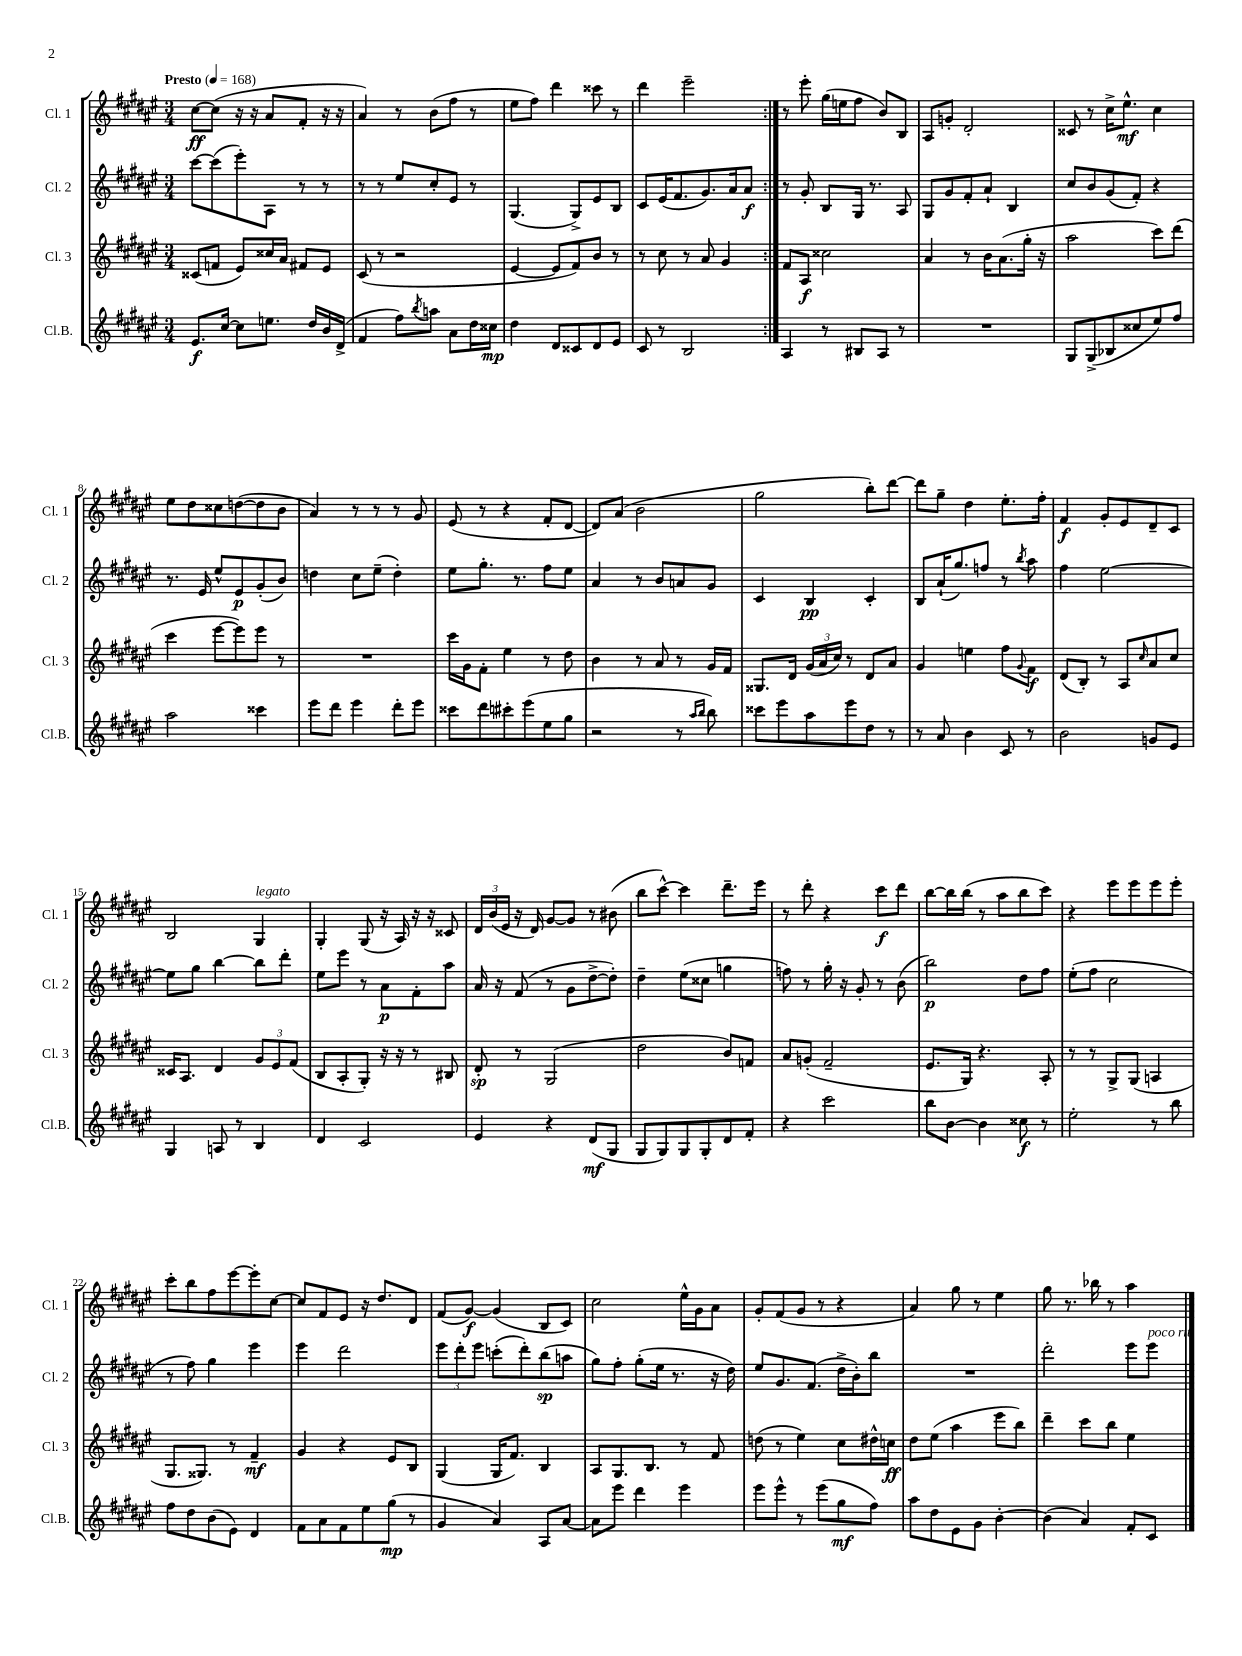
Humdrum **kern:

**kern	**dynam	**kern	**dynam	**kern	**dynam	**kern	**dynam
*part4	*part4	*part3	*part3	*part2	*part2	*part1	*part1
*staff4	*staff4	*staff3	*staff3	*staff2	*staff2	*staff1	*staff1
*I"Cl.B.	*	*I"Cl. 3	*	*I"Cl. 2	*	*I"Cl. 1	*
*I'Cl.B.	*	*I'Cl. 3	*	*I'Cl. 2	*	*I'Cl. 1	*
*clefG2	*	*clefG2	*	*clefG2	*	*clefG2	*
*k[f#c#g#d#a#e#]	*	*k[f#c#g#d#a#e#]	*	*k[f#c#g#d#a#e#]	*	*k[f#c#g#d#a#e#]	*
*M3/4	*	*M3/4	*	*M3/4	*	*M3/4	*
*MM168	*	*MM168	*	*MM168	*	*MM168	*
=1	=1	=1	=1	=1	=1	=1	=1
!	!	!	!	!	!	!LO:TX:a:B:t=Presto	!
8.e#/L	f	(8c##X/L	.	[8ccc#\L	.	[8cc#\L	ff
.	.	8fn/J	.	(8ccc#\]	.	(8cc#\J]	.
[16cc#/Jk	.	.	.	.	.	.	.
8cc#\L]	.	8e#/L)	.	8eee#'\)	.	16r	.
.	.	.	.	.	.	16r	.
8.een\J	.	16cc##X/L	.	8A#\J	.	8a#/L	.
.	.	16a#/JJ	.	.	.	.	.
.	.	8f#X/L	.	8r	.	8f#'/J	.
16dd#/LL	.	.	.	.	.	.	.
16b/	.	8e#/J	.	8r	.	16r	.
(16d#^/JJ	.	.	.	.	.	16r	.
=2	=2	=2	=2	=2	=2	=2	=2
4f#/	.	(8c#/	.	8r	.	4a#/)	.
.	.	8r	.	8r	.	.	.
8ff#\L)	.	2r	.	8ee#/L	.	8r	.
8qbb/	.	.	.	.	.	.	.
8aan\J	.	.	.	8cc#'/	.	(8b\L	.
8a#\L	.	.	.	8e#/J	.	8ff#\J	.
16dd#\L	.	.	.	8r	.	8r	.
16cc##X\JJ	mp	.	.	.	.	.	.
=3	=3	=3	=3	=3	=3	=3	=3
4dd#\	.	[4e#/	.	(4.G#/	.	8ee#\L	.
.	.	.	.	.	.	8ff#\J)	.
8d#/L	.	8e#/L]	.	.	.	4ddd#\	.
8c##X/	.	8f#/)	.	8G#^/L)	.	.	.
8d#/	.	8b/J	.	8e#/	.	8ccc##X\	.
8e#/J	.	8r	.	8B/J	.	8r	.
=4	=4	=4	=4	=4	=4	=4	=4
8c#/	.	8r	.	8c#/L	.	4ddd#\	.
8r	.	8cc#\	.	(16e#/K	.	.	.
.	.	.	.	8.f#/	.	.	.
2B/	.	8r	.	.	.	2eee#~\	.
.	.	8a#/	.	8.g#/)	.	.	.
.	.	4g#/	.	.	.	.	.
.	.	.	.	16a#/k	.	.	.
.	.	.	.	8a#/J	f	.	.
=5:|!	=5:|!	=5:|!	=5:|!	=5:|!	=5:|!	=5:|!	=5:|!
4A#/	.	8f#/L	.	8r	.	8r	.
.	.	8A#/J	f	8g#'/	.	8eee#'\	.
8r	.	2cc##X\	.	8B/L	.	(16gg#\LL	.
.	.	.	.	.	.	16een\J	.
8B#X/L	.	.	.	16G#/Jk	.	8ff#\J	.
.	.	.	.	8.r	.	.	.
8A#/J	.	.	.	.	.	8b/L)	.
8r	.	.	.	8A#/	.	8B/J	.
=6	=6	=6	=6	=6	=6	=6	=6
2.r	.	4a#/	.	8G#/L	.	8A#/L	.
.	.	.	.	8g#/	.	8gn'/J	.
.	.	8r	.	8f#'/	.	2d#'/	.
.	.	16b\KL	.	8a#`/J	.	.	.
.	.	(8.a#\	.	.	.	.	.
.	.	.	.	4B/	.	.	.
.	.	16gg#'\Jk	.	.	.	.	.
.	.	16r	.	.	.	.	.
=7	=7	=7	=7	=7	=7	=7	=7
8G#/L	.	2aa#\	.	8cc#/L	.	8c##X/	.
(8G#^/	.	.	.	8b/	.	8r	.
8B-X/	.	.	.	(8g#/	.	16cc#^\KL	.
.	.	.	.	.	.	8.ee#^^\J	mf
8cc##X/	.	.	.	8f#'/J)	.	.	.
8ee#/)	.	8ccc#\L)	.	4r	.	4cc#\	.
8ff#/J	.	(8ddd#\J	.	.	.	.	.
!!LO:LB:g=z
=8	=8	=8	=8	=8	=8	=8	=8
2aa#\	.	4ccc#\	.	8.r	.	8ee#\L	.
.	.	.	.	.	.	8dd#\	.
.	.	.	.	16e#/	.	.	.
.	.	[8eee#\L	.	8ee#^^/L	.	8cc##X\	.
.	.	8eee#\])	.	8e#/	p	([8ddn\	.
4ccc##X\	.	8eee#\J	.	(8g#'/	.	8dd\]	.
.	.	8r	.	8b/J)	.	8b\J	.
=9	=9	=9	=9	=9	=9	=9	=9
8eee#\L	.	2.r	.	4ddn\	.	4a#/)	.
8ddd#\J	.	.	.	.	.	.	.
4eee#\	.	.	.	8cc#\L	.	8r	.
.	.	.	.	(8ee#~\J	.	8r	.
8ddd#'\L	.	.	.	4dd'\)	.	8r	.
8eee#\J	.	.	.	.	.	8g#/	.
=10	=10	=10	=10	=10	=10	=10	=10
8ccc##X\L	.	16ccc#\LL	.	8ee#\L	.	(8e#/	.
.	.	16g#\J	.	.	.	.	.
8ddd#\	.	8f#'\J	.	8.gg#'\J	.	8r	.
8ccc#X'\	.	4ee#\	.	.	.	4r	.
.	.	.	.	8.r	.	.	.
(8eee#\	.	.	.	.	.	.	.
8ee#\	.	8r	.	8ff#\L	.	8f#'/L	.
8gg#\J	.	8dd#\	.	8ee#\J	.	[8d#/J	.
=11	=11	=11	=11	=11	=11	=11	=11
2r	.	4b\	.	4a#/	.	8d#/L])	.
.	.	.	.	.	.	(8a#/J	.
.	.	8r	.	8r	.	2b\	.
.	.	8a#/	.	8b/L	.	.	.
8r	.	8r	.	8an/	.	.	.
16qqaa#/LL	.	.	.	.	.	.	.
16qqbb/JJ	.	.	.	.	.	.	.
8bb\)	.	16g#/LL	.	8g#/J	.	.	.
.	.	16f#/JJ	.	.	.	.	.
=12	=12	=12	=12	=12	=12	=12	=12
8ccc##X\L	.	8.G##X/L	.	4c#/	.	2gg#\	.
8eee#\	.	.	.	.	.	.	.
.	.	16d#/Jk	.	.	.	.	.
8aa#\	.	(24g#/LL	.	4B/	pp	.	.
.	.	24a#/	.	.	.	.	.
.	.	24cc#/JJ)	.	.	.	.	.
8eee#\	.	8r	.	.	.	.	.
8dd#\J	.	8d#/L	.	4c#'/	.	8bb'\L)	.
8r	.	8a#/J	.	.	.	[8ddd#\J	.
=13	=13	=13	=13	=13	=13	=13	=13
8r	.	4g#/	.	8B/L	.	8ddd#\L]	.
8a#/	.	.	.	(16a#`/K	.	8gg#~\J	.
.	.	.	.	8.gg#/)	.	.	.
4b\	.	4een\	.	.	.	4dd#\	.
.	.	.	.	8ffn/J	.	.	.
8c#/	.	8ff#\L	.	8r	.	8.ee#'\L	.
.	.	8qqg#/	.	8qbb/	.	.	.
8r	.	8f#\J	f	8aa#\	.	.	.
.	.	.	.	.	.	16ff#'\Jk	.
=14	=14	=14	=14	=14	=14	=14	=14
2b\	.	(8d#/L	.	4ff#\	.	4f#/	f
.	.	8B'/J)	.	.	.	.	.
.	.	8r	.	[2ee#\	.	8g#'/L	.
.	.	8A#/L	.	.	.	8e#/	.
.	.	16qqcc#/	.	.	.	.	.
8gn/L	.	8a#/	.	.	.	8d#~/	.
8e#/J	.	8cc#/J	.	.	.	8c#/J	.
!!LO:LB:g=z
=15	=15	=15	=15	=15	=15	=15	=15
4G#/	.	16c##X/KL	.	8ee#\L]	.	2B/	.
.	.	8.A#/J	.	.	.	.	.
.	.	.	.	8gg#\J	.	.	.
8An/	.	4d#/	.	[4bb\	.	.	.
8r	.	.	.	.	.	.	.
!	!	!	!	!	!	!LO:TX:a:i:t=legato	!
4B/	.	12g#/L	.	8bb\L]	.	4G#/	.
.	.	12e#/	.	.	.	.	.
.	.	.	.	8ddd#'\J	.	.	.
.	.	(12f#/J	.	.	.	.	.
=16	=16	=16	=16	=16	=16	=16	=16
4d#/	.	8B/L	.	8ee#\L	.	4G#'/	.
.	.	8A#'/	.	8eee#\J	.	.	.
2c#/	.	8G#'/J)	.	8r	.	(8G#/	.
.	.	16r	.	8a#\L	p	16r	.
.	.	16r	.	.	.	16A#/)	.
.	.	8r	.	8f#'\	.	16r	.
.	.	.	.	.	.	16r	.
.	.	8B#X/	.	8aa#\J	.	8c##X/	.
=17	=17	=17	=17	=17	=17	=17	=17
4e#/	.	8d#'/	sp	16a#/	.	24d#/LL	.
.	.	.	.	.	.	(24b/	.
.	.	.	.	16r	.	.	.
.	.	.	.	.	.	24e#/JJ	.
.	.	8r	.	(8f#/	.	16r	.
.	.	.	.	.	.	16d#/)	.
4r	.	(2G#/	.	8r	.	[8g#/L	.
.	.	.	.	8g#\L	.	8g#/J]	.
(8d#/L	mf	.	.	[8dd#^\	.	8r	.
8G#/J	.	.	.	8dd#'\J])	.	(8b#X\	.
=18	=18	=18	=18	=18	=18	=18	=18
8G#/L	.	2dd#\	.	4dd#~\	.	8bb\L	.
8G#/)	.	.	.	.	.	[8ccc#^^\J)	.
8G#/	.	.	.	(8ee#\L	.	4ccc#\]	.
8G#'/	.	.	.	8cc##X\J	.	.	.
8d#/	.	8b/L)	.	4ggn\	.	8.ddd#~\L	.
8f#'/J	.	8fn/J	.	.	.	.	.
.	.	.	.	.	.	16eee#\Jk	.
=19	=19	=19	=19	=19	=19	=19	=19
4r	.	8a#/L	.	8ffn\)	.	8r	.
.	.	(8gn'/J	.	8r	.	8ddd#'\	.
2ccc#\	.	2f#~/	.	16gg#'\	.	4r	.
.	.	.	.	16r	.	.	.
.	.	.	.	8g#'/	.	.	.
.	.	.	.	8r	.	8ccc#\L	f
.	.	.	.	(8b\	.	8ddd#\J	.
=20	=20	=20	=20	=20	=20	=20	=20
8bb\L	.	8.e#/L	.	2bb\)	p	[8bb\L	.
[8b\J	.	.	.	.	.	16bb\L]	.
.	.	16G#/Jk)	.	.	.	(16bb\JJ	.
4b\]	.	4.r	.	.	.	8r	.
.	.	.	.	.	.	8aa#\L	.
8cc##X\	f	.	.	8dd#\L	.	8bb\	.
8r	.	8A#'/	.	8ff#\J	.	8ccc#\J)	.
=21	=21	=21	=21	=21	=21	=21	=21
2ee#'\	.	8r	.	(8ee#'\L	.	4r	.
.	.	8r	.	8ff#\J	.	.	.
.	.	8G#^/L	.	2cc#\	.	8eee#\L	.
.	.	(8G#/J	.	.	.	8eee#\	.
8r	.	4An/	.	.	.	8eee#\	.
8bb\	.	.	.	.	.	8eee#'\J	.
!!LO:LB:g=z
=22	=22	=22	=22	=22	=22	=22	=22
8ff#\L	.	8.G#/L	.	8r	.	8ccc#'\L	.
8dd#\	.	.	.	8ff#\)	.	8bb\	.
.	.	8.G##X/J)	.	.	.	.	.
(8b\	.	.	.	4gg#\	.	8ff#\	.
8e#\J)	.	8r	.	.	.	[8eee#\	.
4d#/	.	4f#~/	mf	4eee#\	.	8eee#'\]	.
.	.	.	.	.	.	[8cc#\J	.
=23	=23	=23	=23	=23	=23	=23	=23
8f#\L	.	4g#/	.	4eee#\	.	8cc#/L]	.
8a#\	.	.	.	.	.	8f#/	.
8f#\	.	4r	.	2ddd#\	.	8e#/J	.
8ee#\	.	.	.	.	.	16r	.
.	.	.	.	.	.	8.dd#/L	.
(8gg#\J	mp	8e#/L	.	.	.	.	.
8r	.	8B/J	.	.	.	8d#/J	.
=24	=24	=24	=24	=24	=24	=24	=24
4g#/	.	(4G#/	.	12eee#\L	.	(8f#/L	.
.	.	.	.	12ddd#'\	.	.	.
.	.	.	.	.	.	[8g#/J)	f
.	.	.	.	12eee#\J	.	.	.
4a#/)	.	16G#/KL	.	(8cccn'\L	.	(4g#/]	.
.	.	8.f#/J)	.	.	.	.	.
.	.	.	.	8ddd#'\)	.	.	.
8A#/L	.	4B/	.	(8bb\	sp	8B/L	.
[8a#/J	.	.	.	8aan\J	.	8c#/J)	.
=25	=25	=25	=25	=25	=25	=25	=25
8a#\L]	.	8A#/L	.	8gg#\L)	.	2cc#\	.
8eee#\J	.	8.G#/	.	8ff#'\J	.	.	.
4ddd#\	.	.	.	(8gg#'\L	.	.	.
.	.	8.B/J	.	.	.	.	.
.	.	.	.	16ee#\Jk	.	.	.
.	.	.	.	8.r	.	.	.
4eee#\	.	8r	.	.	.	16ee#^^\LL	.
.	.	.	.	.	.	16g#\J	.
.	.	8f#/	.	16r	.	8a#\J	.
.	.	.	.	16dd#\)	.	.	.
=26	=26	=26	=26	=26	=26	=26	=26
8eee#\L	.	(8ddn\	.	8ee#/L	.	8g#'/L	.
8eee#^^\J	.	8r	.	8.g#/	.	(8f#/	.
8r	.	4ee#\)	.	.	.	8g#/J	.
.	.	.	.	(8.f#/J	.	.	.
(8eee#\L	.	.	.	.	.	8r	.
8gg#\	mf	8cc#\L	.	16dd#^\LL	.	4r	.
.	.	.	.	16b'\J)	.	.	.
8ff#\J)	.	16dd#X^^\L	.	8bb\J	.	.	.
.	.	16ccn\JJ	ff	.	.	.	.
=27	=27	=27	=27	=27	=27	=27	=27
8aa#\L	.	8dd#\L	.	2.r	.	4a#/)	.
8dd#\	.	(8ee#\J	.	.	.	.	.
8e#\	.	4aa#\	.	.	.	8gg#\	.
8g#\J	.	.	.	.	.	8r	.
[4b'\	.	8eee#\L	.	.	.	4ee#\	.
.	.	8bb\J)	.	.	.	.	.
=28	=28	=28	=28	=28	=28	=28	=28
(4b\]	.	4ddd#~\	.	2ddd#'\	.	8gg#\	.
.	.	.	.	.	.	8.r	.
4a#/)	.	8ccc#\L	.	.	.	.	.
.	.	.	.	.	.	16bb-X\	.
.	.	8bb\J	.	.	.	8r	.
8f#'/L	.	4ee#\	.	8eee#\L	.	4aa#\	.
!	!	!	!	!LO:TX:a:i:t=poco rit.	!	!	!
8c#/J	.	.	.	8eee#\J	.	.	.
==	==	==	==	==	==	==	==
*-	*-	*-	*-	*-	*-	*-	*-
